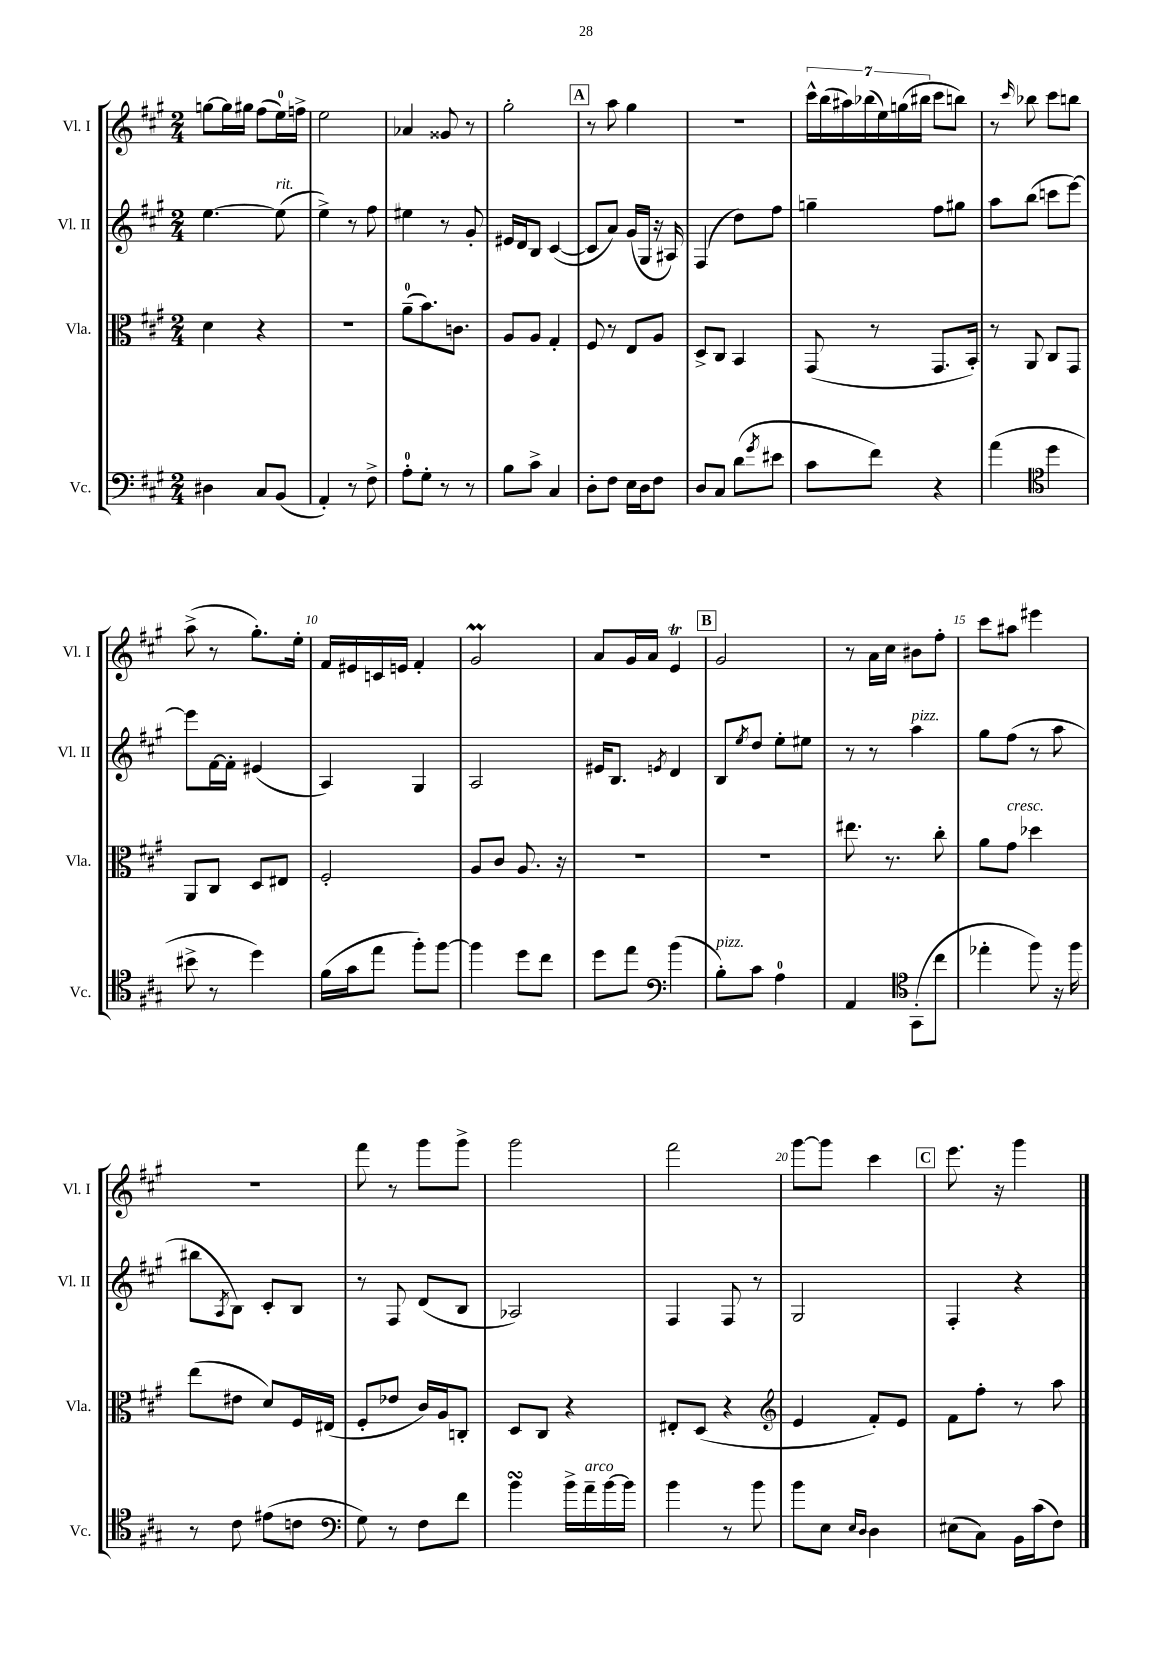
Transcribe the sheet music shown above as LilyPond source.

<<
\new StaffGroup <<
\new Staff = "s0" \with { instrumentName = "Vl. I" shortInstrumentName = "Vl. I" } {
    \clef treble \key a \major \numericTimeSignature \time 2/4
    g''8~ g''16 gis''16 fis''8( e''16-0) f''16-> |
    e''2 |
    aes'4 gisis'8 r8 |
    gis''2-. |
    \mark \markup { \box "A" } r8 a''8 gis''4 |
    R2 |
    \tuplet 7/4 { cis'''16-^ b''16( ais''16) bes''16( e''16) g''16( bis''16 } cis'''8 b''8) |
    r8 \grace { cis'''16 } bes''8 cis'''8 b''8 |
    a''8->( r8 gis''8.-.) e''16-. |
    fis'16 eis'16 c'16 e'16 fis'4-. |
    gis'2\prall |
    a'8 gis'16 a'16 e'4\trill |
    \mark \markup { \box "B" } gis'2 |
    r8 a'16 cis''16 bis'8 fis''8-. |
    cis'''8 ais''8 eis'''4 |
    R2 |
    fis'''8 r8 gis'''8 gis'''8-> |
    gis'''2 |
    fis'''2 |
    gis'''8~ gis'''8 cis'''4 |
    \mark \markup { \box "C" } e'''8. r16 gis'''4 \bar "|." |
}
\new Staff = "s1" \with { instrumentName = "Vl. II" shortInstrumentName = "Vl. II" } {
    \clef treble \key a \major \numericTimeSignature \time 2/4
    e''4.~ e''8^\markup { \italic "rit." }( |
    e''4->) r8 fis''8 |
    eis''4 r8 gis'8-. |
    eis'16 d'16 b8 cis'4~( |
    \mark \markup { \box "A" } cis'8 a'8) gis'16( gis16 r16 ais16) |
    fis4( d''8) fis''8 |
    g''4-- fis''8 gis''8 |
    a''8 b''8( c'''8 e'''8~) |
    e'''8 fis'16~ fis'16-. eis'4( |
    a4) gis4 |
    a2 |
    eis'16 b8. \acciaccatura { e'8 } d'4 |
    \mark \markup { \box "B" } b8 \acciaccatura { e''8 } d''8 e''8-. eis''8 |
    r8 r8 a''4^\markup { \italic "pizz." } |
    gis''8 fis''8( r8 a''8 |
    bis''8 \acciaccatura { a8 } b8) cis'8-. b8 |
    r8 fis8 d'8( b8 |
    aes2) |
    fis4 fis8 r8 |
    gis2 |
    \mark \markup { \box "C" } fis4-. r4 \bar "|." |
}
\new Staff = "s2" \with { instrumentName = "Vla." shortInstrumentName = "Vla." } {
    \clef alto \key a \major \numericTimeSignature \time 2/4
    d'4 r4 |
    r2 |
    a'8-0--( b'8.) c'8. |
    a8 a8 gis4-. |
    \mark \markup { \box "A" } fis8 r8 e8 a8 |
    d8-> cis8 b,4 |
    gis,8( r8 gis,8. b,16-.) |
    r8 a,8 cis8 gis,8 |
    a,8 cis8 d8 eis8 |
    fis2-. |
    a8 cis'8 a8. r16 |
    R2 |
    \mark \markup { \box "B" } R2 |
    eis''8. r8. cis''8-. |
    a'8 gis'8^\markup { \italic "cresc." } des''4 |
    e''8( eis'8 d'8) fis16 eis16( |
    fis8-. ees'8 cis'16) a16 c8-. |
    d8 cis8 r4 |
    eis8-. d8( r4 |
    \clef treble e'4 fis'8-.) e'8 |
    \mark \markup { \box "C" } fis'8 fis''8-. r8 a''8 \bar "|." |
}
\new Staff = "s3" \with { instrumentName = "Vc." shortInstrumentName = "Vc." } {
    \clef bass \key a \major \numericTimeSignature \time 2/4
    dis4 cis8 b,8( |
    a,4-.) r8 fis8-> |
    a8-0-. gis8-. r8 r8 |
    b8 cis'8-> cis4 |
    \mark \markup { \box "A" } d8-. fis8 e16 d16 fis8 |
    d8 cis8 d'8( \acciaccatura { gis'8 } eis'8 |
    cis'8 fis'8) r4 |
    a'4( \clef tenor d''4 |
    bis'8-> r8 d''4) |
    fis'16( gis'16 e''8 fis''8-.) fis''8~ |
    fis''4 d''8 cis''8 |
    d''8 e''8 \clef bass b'4( |
    \mark \markup { \box "B" } b8-.^\markup { \italic "pizz." }) cis'8 a4-0 |
    a,4 \clef tenor gis,8-.( cis''8 |
    ees''4-. fis''8) r16 fis''16 |
    r8 cis'8 eis'8( c'8 |
    \clef bass gis8) r8 fis8 fis'8 |
    b'4\turn b'16-> a'16--^\markup { \italic "arco" } b'16~ b'16 |
    b'4 r8 b'8 |
    b'8 e8 \grace { e16 d16 } d4 |
    \mark \markup { \box "C" } eis8( cis8) b,16 cis'16( fis8) \bar "|." |
}
>>
>>
\layout { \context { \Score \override BarNumber.break-visibility = ##(#f #t #t) barNumberVisibility = #(every-nth-bar-number-visible 5) } }
